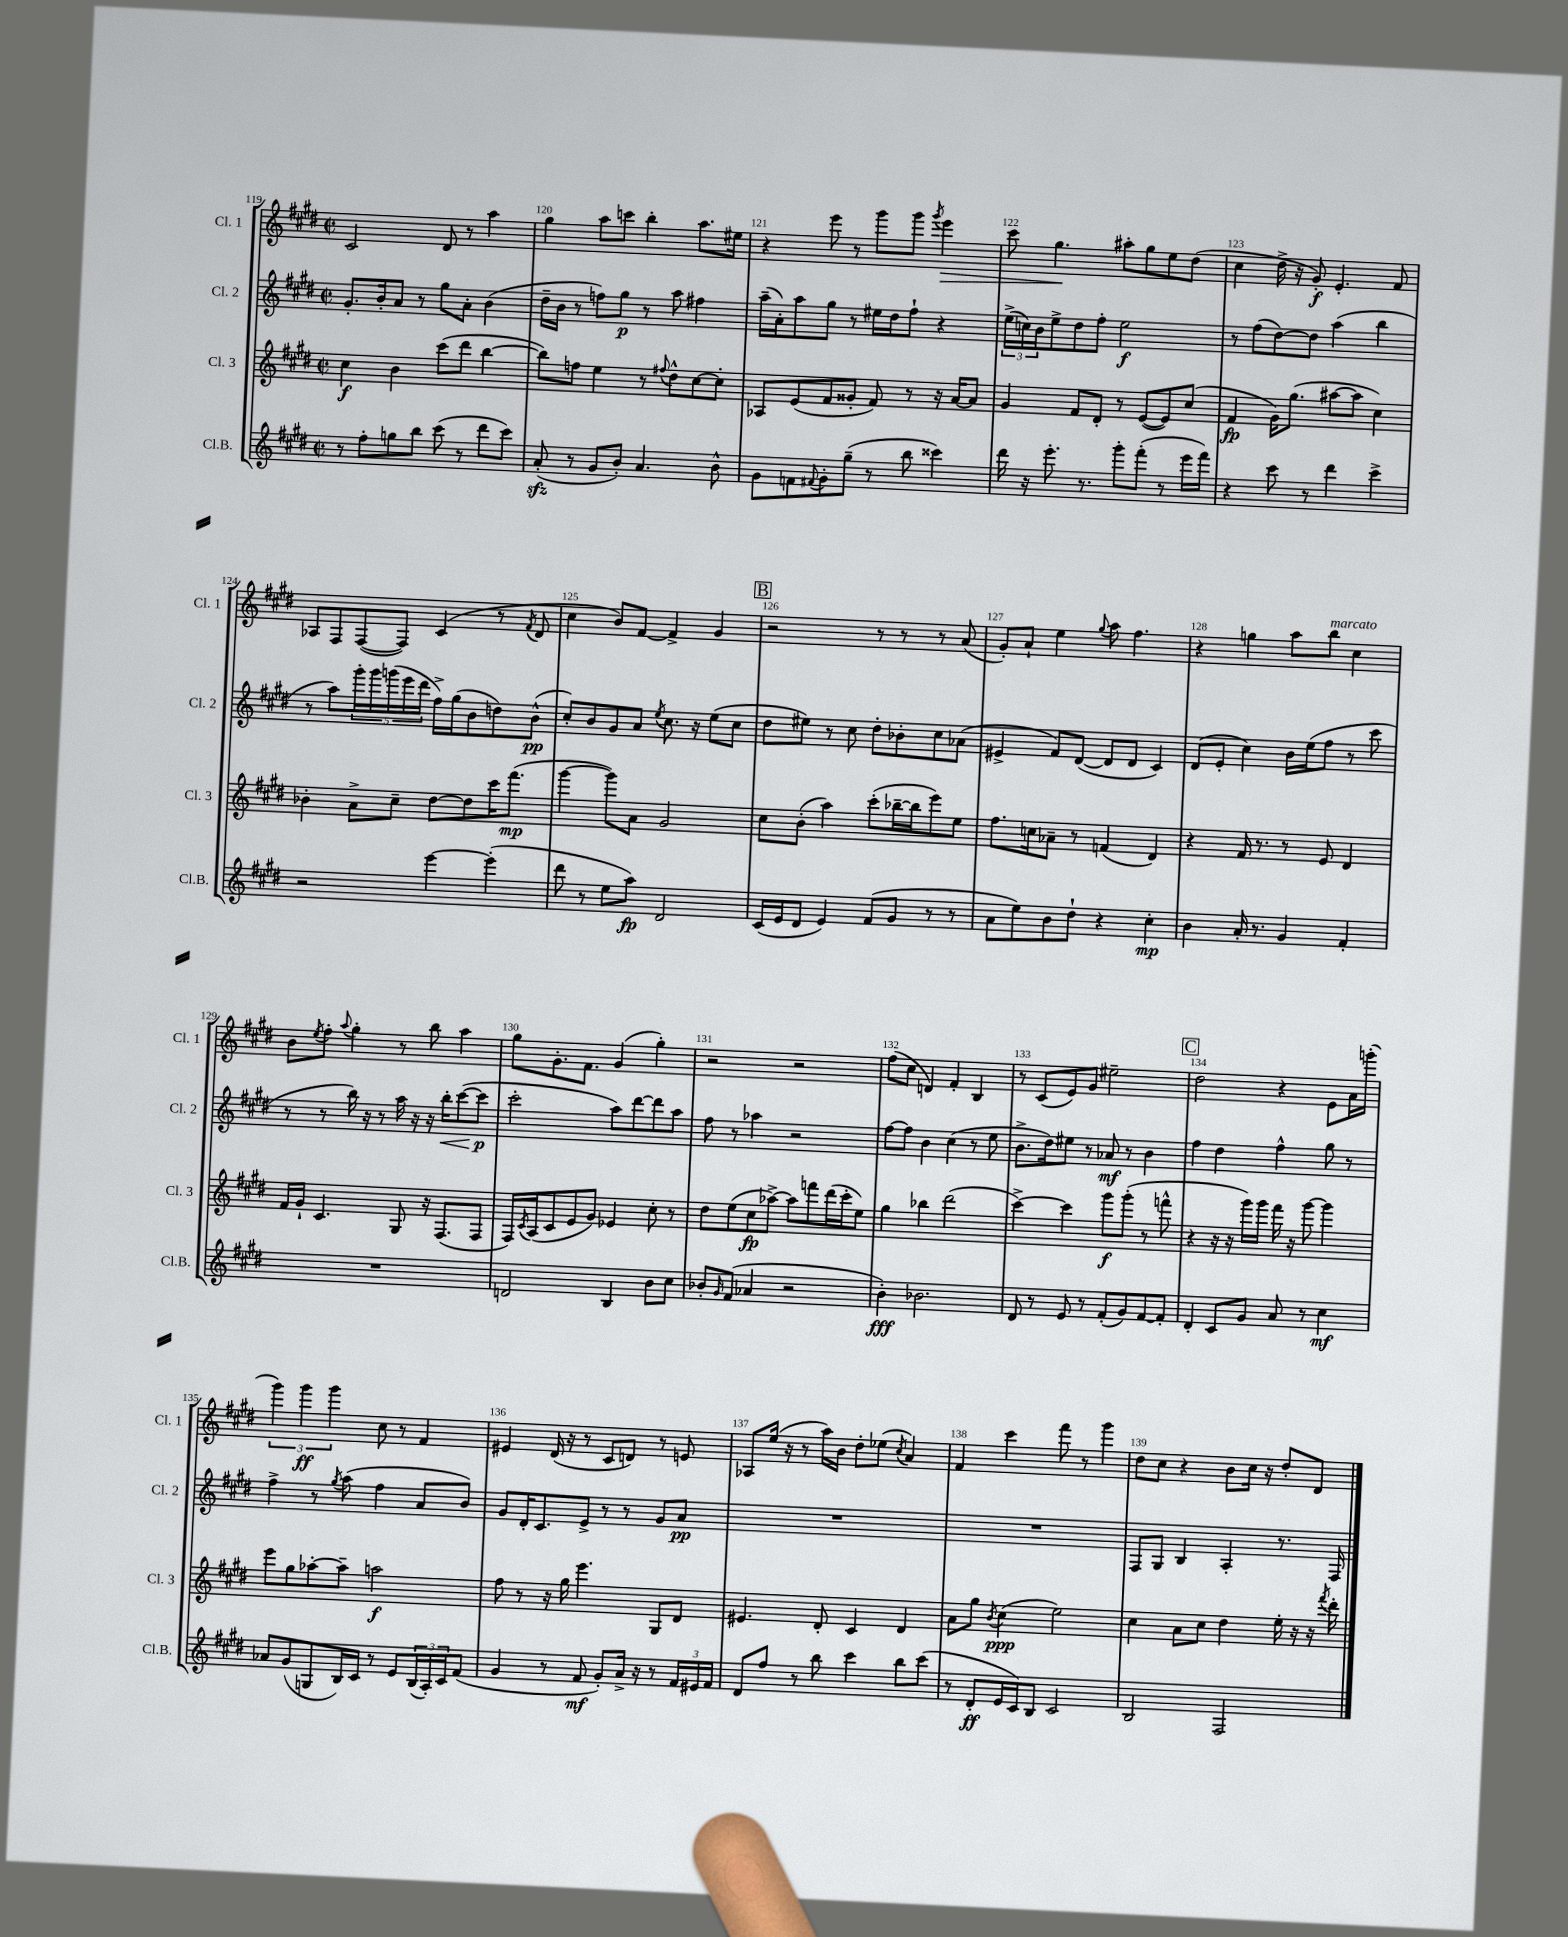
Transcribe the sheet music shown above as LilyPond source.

<<
\new StaffGroup <<
\new Staff = "s0" \with { instrumentName = "Cl. 1" shortInstrumentName = "Cl. 1" } {
    \clef treble \key e \major \defaultTimeSignature \time 2/2
    cis'2 dis'8 r8 a''4 |
    gis''4 a''8 c'''8 b''4-. a''8. eis''16 |
    r4 e'''8 r8 gis'''8 gis'''8 \acciaccatura { gis'''8 } e'''4\> |
    cis'''8 gis''4.\! ais''8-. gis''8 e''8 dis''8( |
    cis''4 dis''16-> r16 gis'8-.\f) e'4.-. fis'8 |
    aes8 fis8 fis8~( fis8) cis'4( r8 \acciaccatura { fis'8 } dis'8 |
    cis''4 b'8) fis'8~ fis'4-> gis'4 |
    \mark \markup { \box "B" } r2 r8 r8 r8 a'8( |
    gis'8-.) a'8-! e''4 \appoggiatura { gis''8 } a''8 fis''4. |
    r4 g''4 a''8 b''8^\markup { \italic "marcato" } cis''4 |
    b'8 \acciaccatura { e''8 } fis''8-. \appoggiatura { a''8 } gis''4-. r8 b''8 a''4 |
    gis''8 gis'8.-. fis'8. gis'4( gis''4-.) |
    r2 r2 |
    fis''8( cis''8 d'4) fis'4-. b4 |
    r8 cis'8( e'8) gis'8 eis''2-- |
    \mark \markup { \box "C" } dis''2 r4 e'8 a'16 g'''16-.( |
    \tuplet 3/2 { gis'''4) gis'''4\ff gis'''4 } cis''8 r8 fis'4 |
    eis'4 dis'16( r16 r8 cis'8 d'8) r8 e'8 |
    aes8 e''16( r16 r8 a''16) b'16 dis''8-. ees''8( \acciaccatura { cis''8 } a'4) |
    fis'4 cis'''4 fis'''8 r8 gis'''4 |
    dis''8 cis''8 r4 b'8 cis''16 r16 dis''8-. dis'8 \bar "|." |
}
\new Staff = "s1" \with { instrumentName = "Cl. 2" shortInstrumentName = "Cl. 2" } {
    \clef treble \key e \major \defaultTimeSignature \time 2/2
    gis'8.-. b'16-. a'8 r8 gis''8 a'8-. b'4( |
    dis''16-- b'16 r8 f''8) gis''8\p r8 a''8 fis''4 |
    a''16--( a'16-.) a''8 gis''8 r8 eis''16 dis''16 fis''8-! r4 |
    \tuplet 3/2 { e''16->( c''16) b'16 } e''8-> dis''8 fis''8-. e''2\f |
    r8 fis''8( dis''8~) dis''8 a''4( b''4 |
    r8 a''8) \tuplet 5/4 { gis'''16-. gis'''16 g'''16( e'''16 dis'''16 } fis''16->) gis''16( b'8 d''8) b'8-^\pp( |
    cis''8-.) b'8 gis'8 a'8 \acciaccatura { e''8 } cis''8. r16 e''8( cis''8 |
    \mark \markup { \box "B" } dis''8 eis''8) r8 cis''8 dis''8-. bes'8-. cis''8 aes'8( |
    eis'4-> fis'8) dis'8~( dis'8 dis'8 cis'4) |
    dis'8( e'8-. cis''4) b'16 e''16( fis''8 r8 cis'''8 |
    r8 r8 b''16) r16 r8 a''16 r16 r16 b''16-.\< cis'''8~( cis'''8\p\! |
    cis'''2-. a''8) dis'''8~ dis'''8 a''8 |
    fis''8 r8 aes''4 r2 |
    fis''8~ fis''8 b'4 cis''4( r8 e''8 |
    b'8.-> dis''16) eis''8 r8 aes'8\mf r8 b'4 |
    \mark \markup { \box "C" } fis''4 dis''4 fis''4-^ gis''8 r8 |
    fis''4-> r8 \acciaccatura { gis''8 } a''8( fis''4 a'8 b'8) |
    gis'8 dis'16-. cis'8. e'8-> r8 r8 gis'8 a'8\pp |
    R1 |
    R1 |
    fis8 gis8 b4 a4-. r8. fis16 \bar "|." |
}
\new Staff = "s2" \with { instrumentName = "Cl. 3" shortInstrumentName = "Cl. 3" } {
    \clef treble \key e \major \defaultTimeSignature \time 2/2
    cis''4\f b'4 cis'''8( dis'''8 b''4~ |
    b''8) f''8 e''4 r8 \appoggiatura { fis''8 } dis''8-^ cis''8~ cis''8-. |
    aes8 e'8( fis'8 gisis'8-. fis'8) r8 r16 a'16~ a'8 |
    gis'4 fis'8 dis'8-. r8 e'8~( e'8) cis''8( |
    fis'4\fp gis'16) gis''8.( ais''8~ ais''8 cis''4) |
    bes'4-. a'8-> cis''8-- dis''8~ dis''8 cis'''16 fis'''8.\mp( |
    gis'''4~ gis'''8) a'8 gis'2 |
    \mark \markup { \box "B" } cis''8 b'8-.( a''4) cis'''8-.( bes''16~-- bes''16 e'''8) e''8 |
    fis''8. c''16 aes'8-- r8 f'4( dis'4) |
    r4 fis'16 r8. r8 e'8 dis'4 |
    fis'16 gis'16-! cis'4. gis8 r16 fis8.( fis8 |
    fis16) \acciaccatura { cis'8 } a16( cis'8 e'8 gis'8) ees'4 cis''8-. r8 |
    dis''8 e''8( cis''8\fp aes''8~->) aes''8 f'''8 dis'''16( cis'''16-. e''8) |
    gis''4 bes''4 dis'''2( |
    cis'''4~->) cis'''4 gis'''8\f gis'''8-.( r8 f'''8-^ |
    \mark \markup { \box "C" } r4 r16 r16 gis'''16) gis'''16 fis'''16 r16 gis'''8~ gis'''4 |
    e'''8 gis''8 aes''8~-. aes''8-- a''2\f |
    fis''8 r8 r16 gis''16 e'''4. gis8 dis'8 |
    eis'4. dis'8-. cis'4 dis'4 |
    a'8 gis''8 \acciaccatura { b'8 } cis''4\ppp( e''2) |
    cis''4 a'8 cis''8 dis''4 e''16-. r16 r16 \acciaccatura { fis'''8 } dis'''16-. \bar "|." |
}
\new Staff = "s3" \with { instrumentName = "Cl.B." shortInstrumentName = "Cl.B." } {
    \clef treble \key e \major \defaultTimeSignature \time 2/2
    r8 fis''8-. g''8 b''8 cis'''8( r8 dis'''8 cis'''8) |
    a'8-.\sfz( r8 gis'8 b'8-.) a'4. b'8-^ |
    gis'8 f'8 \appoggiatura { fis'8 } gis'8-. gis''8--( r8 b''8 cisis'''4) |
    dis'''16 r16 e'''8.-. r8. gis'''8-. fis'''8-.( r8 e'''16 fis'''16) |
    r4 cis'''8 r8 dis'''4 cis'''4-> |
    r2 e'''4~ e'''4-.( |
    dis'''8 r8 e''8 a''8\fp) dis'2 |
    \mark \markup { \box "B" } cis'16( e'16 dis'8 e'4) fis'8( gis'8 r8 r8 |
    a'8 e''8) b'8 dis''8-! r4 cis''4-.\mp |
    b'4 a'16-. r8. gis'4 fis'4-. |
    R1 |
    d'2 b4 b'8 cis''8 |
    bes'8-. \grace { gis'16 } fis'8( aes'4 r2 |
    b'4-.\fff) bes'2. |
    dis'8 r8 e'8 r8 fis'8-.( gis'8) fis'8~ fis'8-. |
    \mark \markup { \box "C" } dis'4-. cis'8 gis'8 a'8 r8 cis''4\mf |
    aes'8 gis'8( g8 b16) cis'16 r8 e'8 \tuplet 3/2 { b16( a16-.) cis'16 } fis'8( |
    gis'4 r8 fis'8\mf gis'8-.) a'16-> r16 r8 \tuplet 3/2 { fis'16 eis'16 fis'16 } |
    dis'8 fis''8 r8 b''8 cis'''4 b''8 cis'''8( |
    r8 dis'8-.\ff e'16 cis'16) b8 cis'2 |
    b2 fis2 \bar "|." |
}
>>
>>
\layout { \context { \Score currentBarNumber = #119 \override BarNumber.break-visibility = ##(#f #t #t) barNumberVisibility = #all-bar-numbers-visible } }
